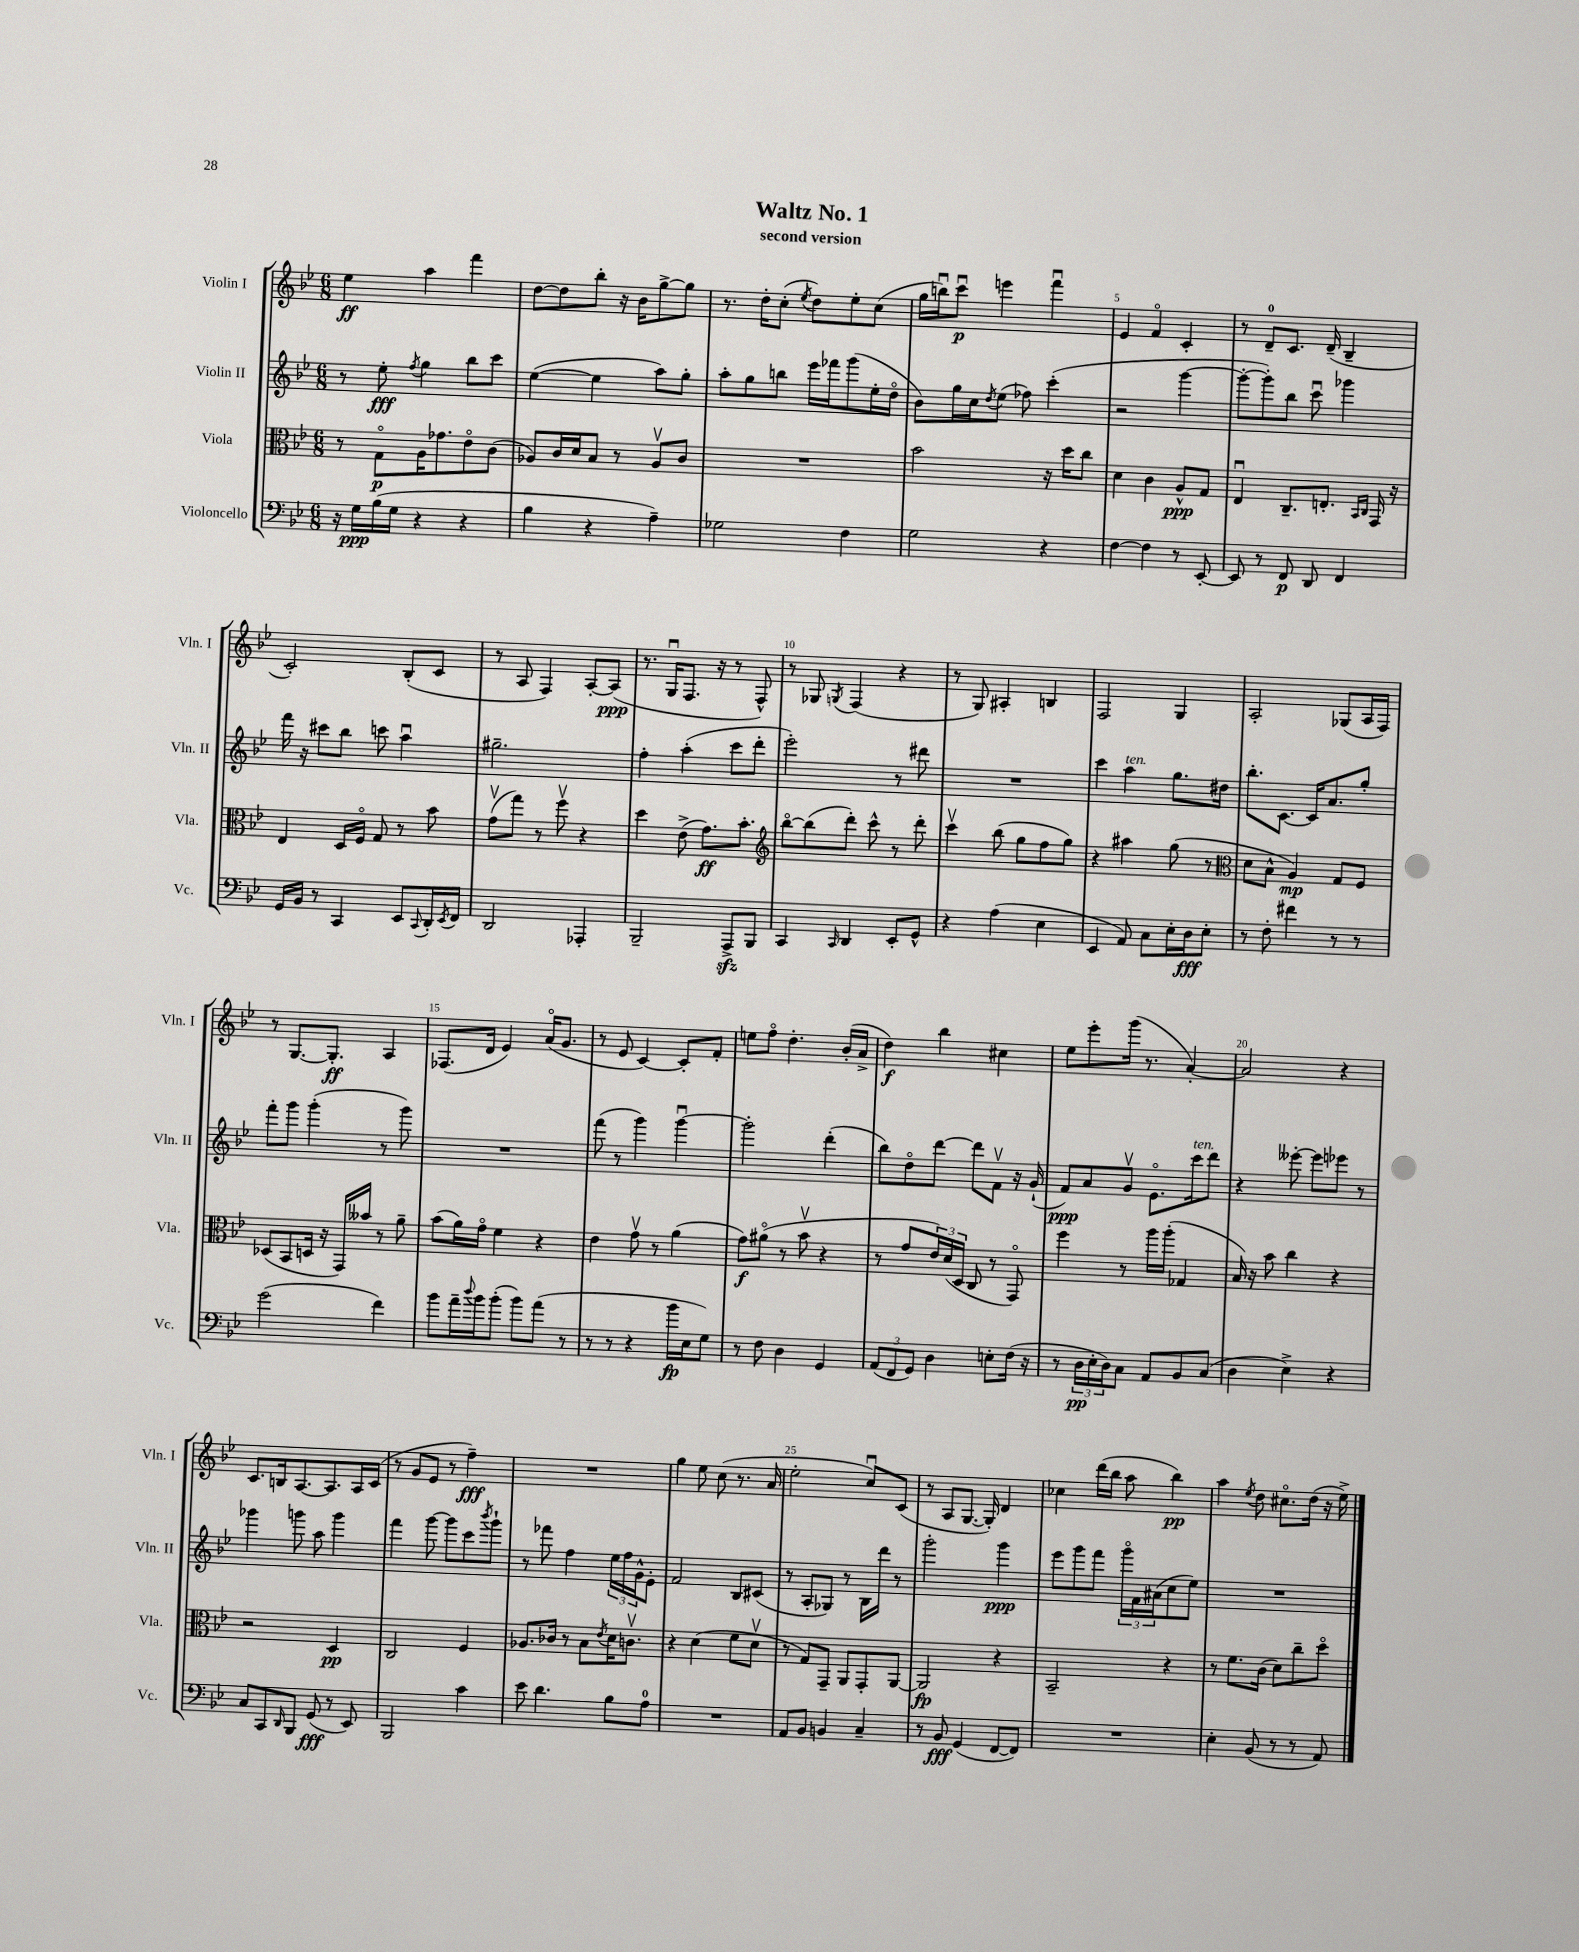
\header { title = "Waltz No. 1" subtitle = "second version" }
<<
\new StaffGroup <<
\new Staff = "s0" \with { instrumentName = "Violin I" shortInstrumentName = "Vln. I" } {
    \clef treble \key bes \major \numericTimeSignature \time 6/8
    ees''4\ff a''4 f'''4 |
    d''8~ d''8 bes''8-. r16 bes'16 g''8~-> g''8 |
    r8. d''16-. c''8-.( \acciaccatura { ees''8 } d''8) ees''8-. c''8( |
    g''16 b''16\downbow) c'''8\downbow\p e'''4 f'''4\downbow |
    ees'4 f'4\flageolet c'4-. |
    r8 d'8-0-- c'8. d'16--( bes4-- |
    c'2-.) bes8-.( c'8 |
    r8 a8 f4) a8~-. a8\ppp( |
    r8. g16\downbow f8. r16 r8 f8-^) |
    r8 ges8 \acciaccatura { g8 } f4( r4 |
    r8 g8) ais4-. b4 |
    f2 g4 |
    a2-. ges8( a16 f16) |
    r8 g8.~ g8.-.\ff a4 |
    fes8.( d'16 ees'4) a'16\flageolet( g'8. |
    r8 ees'8 c'4~) c'8-. f'8-. |
    e''8 f''8\flageolet d''4.-. bes'16-.( a'16-> |
    d''4\f) bes''4 cis''4 |
    ees''8 ees'''8-. g'''16( r8. a'4~-.) |
    a'2 r4 |
    c'8. b16 a8.~ a8. a16 c'16( |
    r8 g'8 ees'8 r8 f''4--\fff) |
    R2. |
    g''4 ees''8 c''8( r8. a'16 |
    ees''2-. c''8\downbow) c'8( |
    r8 a8 g8.~ g16-.) d'4 |
    ces''4 d'''16( bes''16 a''8 bes''4\pp) |
    a''4 \acciaccatura { ees''8 } d''8 cis''8.\flageolet d''16( r16 ees''16->) \bar "|." |
}
\new Staff = "s1" \with { instrumentName = "Violin II" shortInstrumentName = "Vln. II" } {
    \clef treble \key bes \major \numericTimeSignature \time 6/8
    r8 ees''8-.\fff \acciaccatura { f''8 } g''4 bes''8 c'''8 |
    ees''4~( ees''4 a''8) g''8-. |
    a''8-. g''8 b''8 ees'''16 fes'''16 g'''8( ees''16-. d''16\flageolet |
    bes'8) g''16 c''16 \acciaccatura { d''8 } ees''8( fes''8) c'''4-.( |
    r2 g'''4~ |
    g'''8~-. g'''8-.) bes''8 c'''8\downbow ges'''4 |
    f'''16 r16 cis'''8 bes''8 c'''8 a''4\downbow |
    gis''2.-- |
    f''4-. a''4-.( c'''8 d'''8-. |
    ees'''2-.) r8 dis'''8 |
    R2. |
    c'''4 a''4^\markup { \italic "ten." } g''8. dis''16 |
    bes''8.-. c'8.~ c'16 a'8. g''8-. |
    f'''8-. g'''8 g'''4-.( r8 g'''8) |
    R2. |
    f'''8( r8 g'''4) g'''4~\downbow |
    g'''2-. d'''4-.( |
    bes''8) d''8\flageolet d'''8~ d'''8 f'8\upbow r16 g'16-!( |
    f'8\ppp) a'8 g'8\upbow ees'8.\flageolet c'''16^\markup { \italic "ten." } d'''8 |
    r4 eeses'''8~-. eeses'''8 ees'''8 r8 |
    ges'''4 g'''8 a''8 g'''4 |
    f'''4 g'''8~ g'''8 c'''8 \acciaccatura { bes'''8 } g'''8-! |
    r8 fes'''8 f''4 \tuplet 3/2 { ees''16 f''16 g'16-^ } ees'8-. |
    f'2 bes8 cis'8( |
    r8 a8-. ges8) r8 bes16 d'''16 r8 |
    g'''2-. g'''4\ppp |
    ees'''8 g'''8 f'''8 \tuplet 3/2 { g'''16\flageolet f'16 ais'16( } c''8 ees''8) |
    R2. \bar "|." |
}
\new Staff = "s2" \with { instrumentName = "Viola" shortInstrumentName = "Vla." } {
    \clef alto \key bes \major \numericTimeSignature \time 6/8
    r8 g8\flageolet\p a16 ges'8. ees'8\flageolet c'8( |
    aes8) c'16 d'16 bes8 r8 aes8\upbow c'8 |
    R2. |
    bes'2 r16 d''16 c''8 |
    d'4 c'4 a8-^\ppp g8 |
    ees4\downbow c8.-- e8.-. \grace { bes,16 c16 } g,16 r16 |
    ees4 d16 f16\flageolet g8 r8 bes'8 |
    g'8\upbow( g''8) r8 f''8\upbow r4 |
    d''4 ees'8->( g'8.\ff) bes'8.-. |
    \clef treble bes''8~\flageolet bes''8( d'''8-.) c'''8-^ r8 d'''8-. |
    c'''4\upbow bes''8( g''8 f''8 g''8) |
    r4 ais''4 g''8( r8 |
    \clef alto d'8 bes8-^ a4\mp) g8 f8 |
    des8( bes,8 d16 r16 g,16) beses'16 r8 a'8-- |
    bes'8( a'16) g'16\flageolet f'4 r4 |
    ees'4 g'8\upbow r8 a'4( |
    g'8\f) ais'8\flageolet( r8 bes'8\upbow r4 |
    r8 g'8 \tuplet 3/2 { ees'16) d'16( d16 } c8 r8 g,8\flageolet) |
    f''4 r8 a''16 a''16-.( ges4 |
    bes16) r16 bes'8 c''4 r4 |
    r2 d4\pp |
    c2 f4 |
    aes8. ces'16 r8 bes8 \acciaccatura { ees'8 } d'16 c'8.\upbow |
    r4 d'4( f'8 d'8\upbow |
    r8 g8) g,8-- a,8 g,8-. a,8~ |
    a,2\fp r4 |
    bes,2-- r4 |
    r8 f'8. c'16( d'8) c''8-- d''8\flageolet \bar "|." |
}
\new Staff = "s3" \with { instrumentName = "Violoncello" shortInstrumentName = "Vc." } {
    \clef bass \key bes \major \numericTimeSignature \time 6/8
    r16 g16\ppp bes16( g16 r4 r4 |
    bes4 r4 a4--) |
    ges2 f4 |
    g2 r4 |
    f4~ f4 r8 ees,8~-. |
    ees,8 r8 f,8\p d,8 f,4 |
    g,16 bes,16 r8 c,4 ees,8 \appoggiatura { c,8 } d,16-. \acciaccatura { ees,8 } f,16 |
    d,2 aes,,4-. |
    bes,,2-- a,,8->\sfz bes,,8 |
    c,4 \grace { c,16 } d,4 ees,8-. g,8-^ |
    r4 a4( ees4 |
    ees,4 a,8) c8 ees16-. d16\fff ees8-. |
    r8 f8-. fis'4 r8 r8 |
    g'2( f'4) |
    bes'8 a'16-- \appoggiatura { d''8 } bes'16 bes'8-.( bes'8) a'8( r8 |
    r8 r8 r4 bes'16\fp ees16 g8) |
    r8 f8 d4 g,4 |
    \tuplet 3/2 { a,8( f,8 g,8) } d4 e8-. f16( r16 |
    r8 \tuplet 3/2 { d16\pp ees16-. d16) } c8 a,8 bes,8 c8( |
    d4 ees4->) r4 |
    c8 c,8 \grace { d,16 } bes,,8 g,8\fff( r8 ees,8) |
    bes,,2 c'4 |
    ees'8 d'4. bes8 a8-0 |
    R2. |
    a,8 bes,8 b,4 c4-- |
    r8 bes,8\fff g,4( f,8~ f,8) |
    R2. |
    ees4-. bes,8( r8 r8 a,8) \bar "|." |
}
>>
>>
\layout { \context { \Score \override BarNumber.break-visibility = ##(#f #t #t) barNumberVisibility = #(every-nth-bar-number-visible 5) } }
